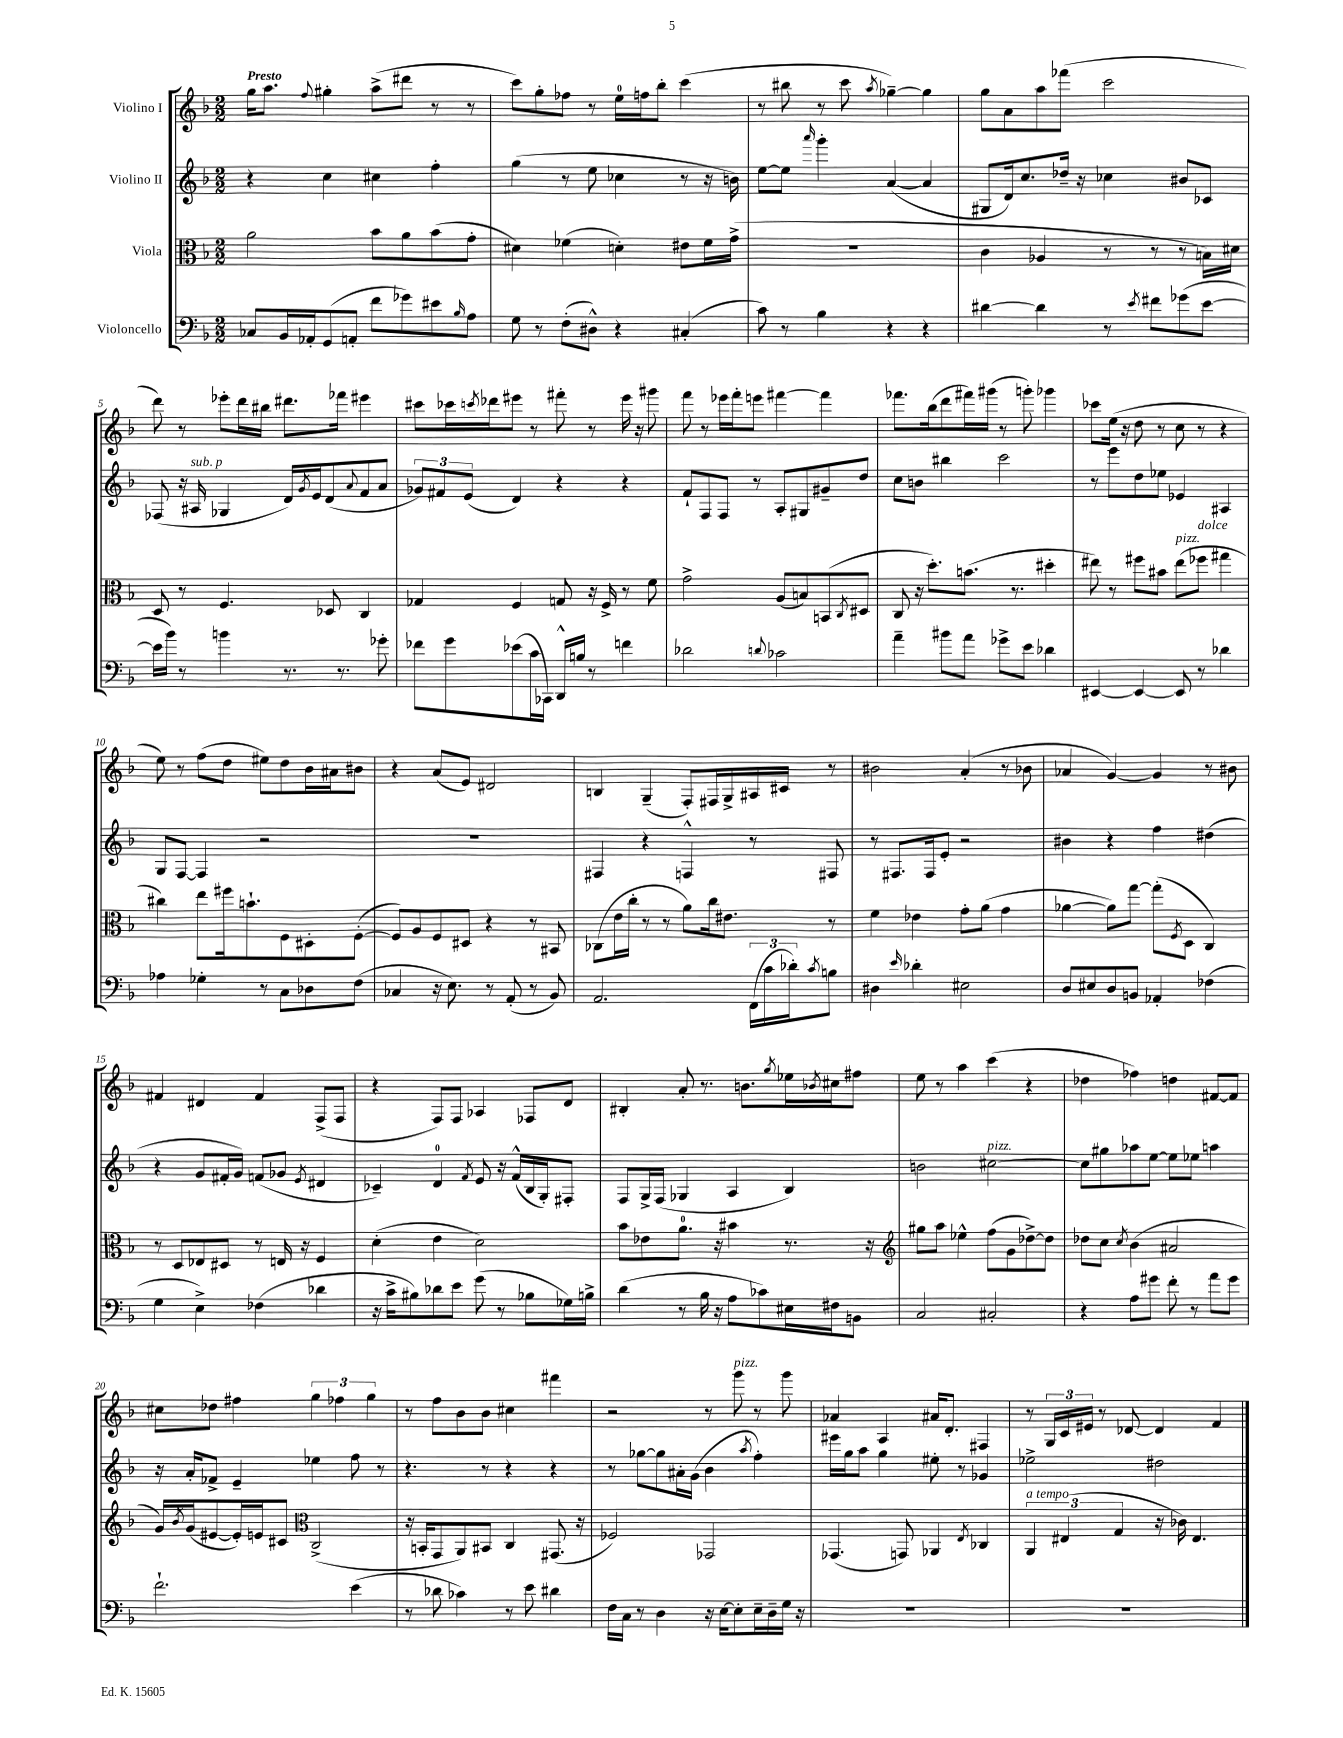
<<
\new StaffGroup <<
\new Staff = "s0" \with { instrumentName = "Violino I" } {
    \clef treble \key f \major \numericTimeSignature \time 2/2 \tempo "Presto"
    g''16 a''8. \appoggiatura { f''8 } gis''4-. a''8->( dis'''8 r8 r8 |
    c'''8) g''8-. fes''8 r8 e''16-0 f''16 bes''8-. c'''4( |
    r8 bis''8 r8 c'''8 \acciaccatura { a''8 } ges''4~--) ges''4 |
    g''8 a'8 a''8 fes'''8( c'''2 |
    d'''8) r8 ees'''8-. d'''16 bis''16 dis'''8. fes'''16 eis'''4 |
    cis'''8 ces'''16 \acciaccatura { c'''8 } des'''16 eis'''8 r8 fis'''8-. r8 eis'''16 r16 gis'''8 |
    f'''8 r8 ees'''16 f'''16-. e'''8 fis'''4~ fis'''4 |
    fes'''8. bes''16( d'''8 fis'''16) gis'''16( r8 g'''8-.) ges'''4 |
    ces'''8 e''16( r16 d''8 r8 c''8 r8 r4 |
    e''8) r8 f''8( d''8 eis''8) d''8 bes'16 ais'16 bis'8 |
    r4 a'8( e'8) dis'2 |
    b4 g4--( f8-.) fis16 g16-> ais16 cis'16 r8 |
    bis'2 a'4-.( r8 bes'8 |
    aes'4 g'4~) g'4 r8 bis'8 |
    fis'4 dis'4 fis'4 f8->( f8 |
    r4 f8) f8 aes4 fes8 d'8 |
    bis4-. a'8-. r8. b'8. \acciaccatura { g''8 } ees''16 \acciaccatura { bes'8 } cis''16 fis''8 |
    e''8 r8 a''4 c'''4( r4 |
    des''4 fes''4) d''4 fis'8~ fis'8 |
    cis''8 des''8 fis''4 \tuplet 3/2 { g''4 fes''4 g''4 } |
    r8 f''8 bes'8 bes'8 cis''4 fis'''4 |
    r2 r8 g'''8^\markup { \italic "pizz." } r8 g'''8 |
    aes'4 a4 ais'16 d'8.-. fis4 |
    r8 \tuplet 3/2 { g16 c'16 eis'16 } r8 des'8~ des'4 f'4 \bar "|." |
}
\new Staff = "s1" \with { instrumentName = "Violino II" } {
    \clef treble \key f \major \numericTimeSignature \time 2/2
    r4 c''4 cis''4 f''4-. |
    g''4( r8 e''8 ces''4 r8 r16 b'16) |
    e''8~ e''8 \grace { a'''16 } g'''4-. a'4~( a'4 |
    gis8 d'16) c''8. des''16-- r16 ces''4 bis'8 ces'8 |
    fes8( r16 ais16^\markup { \italic "sub. p" } ges4 d'16) \acciaccatura { g'8 } e'16 d'8( \appoggiatura { a'8 } f'8 a'8 |
    \tuplet 3/2 { ges'8) fis'8 e'8( } d'4) r4 r4 |
    f'8-! f8 f8 r8 a8-. gis8 gis'8-- d''8 |
    c''8 b'8 bis''4 c'''2 |
    r8 e'''8 d''8 ees''8 ees'4 ais4 |
    g8 f8~ f4 r2 |
    R1 |
    fis4 r4 f4-^ r8 fis8 |
    r8 fis8. fis16 e'8-. r2 |
    bis'4 r4 f''4 dis''4( |
    r4 g'8 fis'16-. g'16) f'8( ges'8 \acciaccatura { e'8 } dis'4 |
    ces'4--) d'4-0 \acciaccatura { f'8 } e'8 r16 f'16-^( bes16 g16-.) fis8-. |
    f8 g16-> f16( ges4 a4 bes4) |
    b'2 cis''2~^\markup { \italic "pizz." } |
    cis''8 gis''8 aes''8 e''8~ e''8 ees''8 a''4 |
    r16 a'16-. fes'8-> e'4-- ees''4 f''8 r8 |
    r4. r8 r4 r4 |
    r8 ges''8~ ges''8 ais'16-. g'16( bes'4 \acciaccatura { a''8 } f''4-.) |
    eis'''16 g''16 a''8 g''4 eis''8-. r8 ges'4 |
    ees''2-> dis''2 \bar "|." |
}
\new Staff = "s2" \with { instrumentName = "Viola" } {
    \clef alto \key f \major \numericTimeSignature \time 2/2
    a'2 bes'8 a'8 bes'8( g'8-. |
    dis'4) fes'4( d'4-.) eis'8 fes'16 g'16->( |
    R1 |
    c'4 aes4 r8 r8 r8 b16) dis'16 |
    d8 r8 f4. des8 c4 |
    ges4 f4 g8 r16 f16-> r8 f'8 |
    g'2-> a8( b8) b,8( \acciaccatura { c8 } dis8 |
    c8 r16 d''8.-.) b'8.( r8. dis''4-. |
    eis''8) r8 fis''8 bis'8 eis''8^\markup { \italic "pizz." }( fes''8^\markup { \italic "dolce" } gis''4 |
    cis''4) e''8 fis''16 b'8.-! f8 dis8-. f8~-.( |
    f8) a8 f8 dis8 r4 r8 bis,8 |
    ces8( e'16 c''16-. r8 r8 a'8) c''16 eis'8. r8 |
    f'4 ees'4 g'8-. a'8( g'4 |
    aes'4~ aes'8) g''8~ g''8-.( \acciaccatura { f8 } d8 c4) |
    r8 d8 ees8 dis8 r8 e16 r16 f4 |
    d'4-.( e'4 d'2) |
    bes'8 ees'8 a'8.-0 r16 bis'4 r8. r16 |
    \clef treble gis''8 a''8 ees''4-^ f''8( g'8 des''8~->) des''8 |
    des''8 c''8 \acciaccatura { c''8 } bes'4( ais'2 |
    g'16) \acciaccatura { bes'8 } g'16( eis'8~ eis'16-.) e'16 cis'8 \clef alto c2->( |
    r16 b,16-. g,8 a,8) bis,8 c4 gis,8.( r16 |
    fes2) ges,2 |
    ges,4.( g,8) aes,4 \acciaccatura { e8 } ces4 |
    \tuplet 3/2 { a,4^\markup { \italic "a tempo" } eis4( g4 } r16 ces'16) eis4. \bar "|." |
}
\new Staff = "s3" \with { instrumentName = "Violoncello" } {
    \clef bass \key f \major \numericTimeSignature \time 2/2
    ces8 bes,16 aes,16-. g,8( a,8-. f'8 ges'8) eis'8 \grace { bes16 } a8 |
    g8 r8 f8-.( dis8-^) r4 cis4-.( |
    c'8) r8 bes4 r4 r4 |
    dis'4~ dis'4 r8 \acciaccatura { e'8 } fis'8 ges'8( e'8~ |
    e'16 bes'16) r8 b'4 r8. r8. ges'8-. |
    fes'8 g'8 ees'8( c'16 ces,16) d,16-^ b16 r8 f'4 |
    des'2 \appoggiatura { d'8 } ces'2 |
    a'4-- bis'8 a'8 ges'8-> e'8 des'4 |
    eis,4~ eis,4~ eis,8 r8 des'4 |
    aes4 ges4-. r8 c8 des8 f8( |
    ces4 r16 e8.) r8 a,8-.( r8 bes,8) |
    a,2. \tuplet 3/2 { f,16( c'16 des'16-.) } \acciaccatura { c'8 } b8 |
    dis4 \grace { e'16 } des'4-. eis2 |
    d8 eis8 d8 b,8 aes,4-. fes4( |
    g4 e4->) fes4( des'4 |
    r16 c'16-> bis8) des'8 e'8 g'8( r8 bes8 ges16) b16-> |
    d'4( r8 bes16 r16 a8 ces'8) eis16 fis16 b,8 |
    c2 cis2-. |
    r4 a8 gis'8 f'8-. r8 a'8 gis'8 |
    f'2.-! e'4( |
    r8 des'8 ces'4) r8 e'8 dis'4 |
    f16 c16 r8 d4 r16 e16~ e8-. e16-- d16-- g16 r16 |
    R1 |
    R1 \bar "|." |
}
>>
>>
